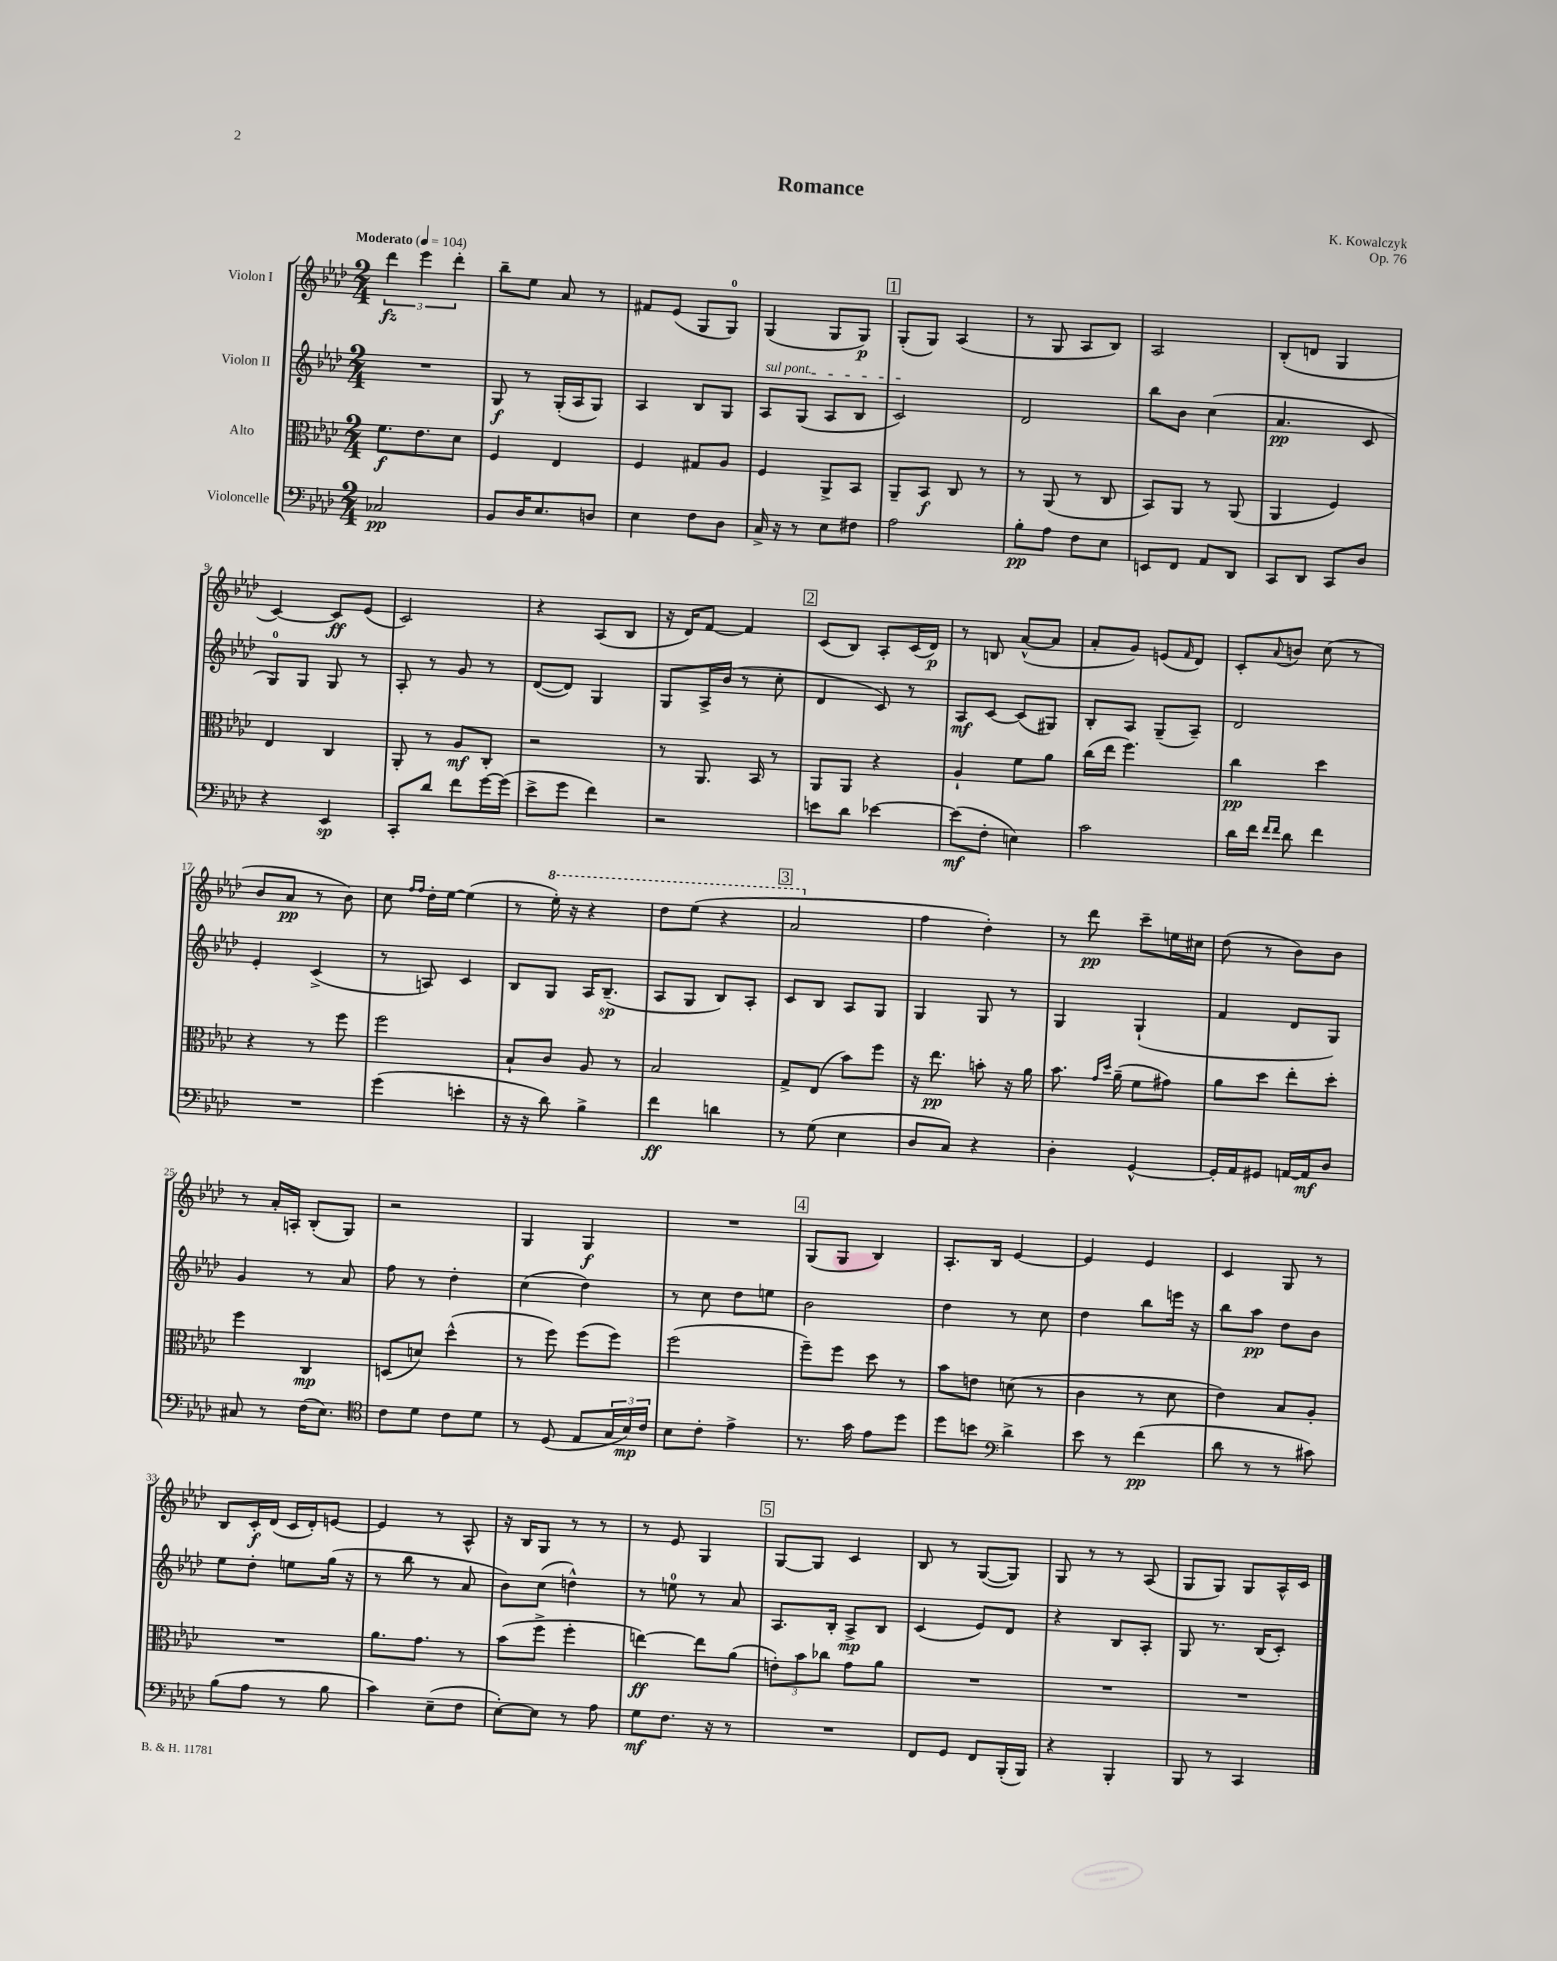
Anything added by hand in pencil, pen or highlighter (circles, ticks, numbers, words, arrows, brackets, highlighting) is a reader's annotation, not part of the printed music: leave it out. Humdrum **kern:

**kern	**kern	**kern	**kern
*staff4	*staff3	*staff2	*staff1
*clefF4	*clefC3	*clefG2	*clefG2
*k[b-e-a-d-]	*k[b-e-a-d-]	*k[b-e-a-d-]	*k[b-e-a-d-]
*M2/4	*M2/4	*M2/4	*M2/4
*MM104	*MM104	*MM104	*MM104
2C-	8.f	2r	6ddd-
.	.	.	6eee-
.	8.e-	.	.
.	.	.	6ddd-'
.	8d-	.	.
=	=	=	=
8BB-	4F	8G	8bb-~
16D-	.	8r	8ee-
8.E-	.	.	.
.	4E-	(16G'	8a-
.	.	16A-	.
8D	.	8G)	8r
=	=	=	=
4E-	4F	4A-	8f#
.	.	.	(8e-
8F	8G#	8B-	8G
8D-	8A-	8G	8G)
=	=	=	=
16C^	4F	8A-	(4G
16r	.	.	.
8r	.	(8G	.
8E-	8AA-^	8A-	8G
8F#	8BB-	8B-	8G)
=	=	=	=
2A-	8AA-~	2c)	(8G'
.	8BB-	.	8G)
.	8C	.	(4A-
.	8r	.	.
=	=	=	=
8B-'	8r	2d-	8r
8A-	(8AA-	.	8G
8F	8r	.	8A-
8E-	8C	.	8B-)
=	=	=	=
8EE	8BB-)	8bb-	2A-
8FF	8AA-	8b-	.
8AA-	8r	(4cc	.
8DD-	(8AA-	.	.
=	=	=	=
8CC	4AA-	4.a-	(8B-'
8DD-	.	.	8d
8CC	4F)	.	4G
8D-	.	8c	.
=	=	=	=
4r	4E-	8G)	[4c)
.	.	8G	.
4EE-	4C	8G	8c]
.	.	8r	(8e-
=	=	=	=
8CC'	8AA-'	8A-'	2c)
8d-	8r	8r	.
8f	8A-	8g	.
[16g	8C'	8r	.
(16g]	.	.	.
=	=	=	=
8e-^	2r	([8d-	4r
8g	.	8d-])	.
4f)	.	4G	(8A-
.	.	.	8B-
=	=	=	=
2r	8r	8G	16r
.	.	.	16d-)
.	8.AA-	16A-^	[8f
.	.	(16b-	.
.	.	8r	4f]
.	16BB-	.	.
.	8r	8cc'	.
=	=	=	=
8e	8AA-	4d-	(8c
8d-	8AA-	.	8B-)
[4e-	4r	8c)	8A-'
.	.	8r	(16c
.	.	.	16d-)
=	=	=	=
(8e-]	4A-`	8A-	8r
8F'	.	[8c	8B
4E)	8f	(8c]	([8a-^^
.	8a-	8G#)	8a-]
=	=	=	=
2c	(16cc	8B-'	8a-'
.	16ee-	.	.
.	4.ff)	8A-	8g)
.	.	(8G~	(8e
.	.	.	16qqf
.	.	8A-~)	8d-)
=	=	=	=
16d-	4cc	2d-	8c'
16f	.	.	.
16qqf	.	.	.
16qqf	.	.	8qqa-
8d-	.	.	8b
4f	4dd-	.	(8cc
.	.	.	8r
=	=	=	=
2r	4r	4e-'	8b-
.	.	.	8a-
.	8r	(4c^	8r
.	8ff	.	8b-)
=	=	=	=
(4g	2ff	8r	8cc
.	.	.	16qqff
.	.	.	16qqff
.	.	8A)	16dd-'
.	.	.	[16ee-
4e'	.	4c	(4ee-]
=	=	=	=
16r	8B-`	8B-	8r
16r	.	.	.
8d-)	8c	8G	16eee-')
.	.	.	16r
4B-^	8A-	16A-	4r
.	.	(8.B-~	.
.	8r	.	.
=	=	=	=
4f	2B-	8A-	8ddd-
.	.	8G	(8eee-
4d	.	8B-)	4r
.	.	8A-'	.
=	=	=	=
8r	8G^	8c	2aa-
(8G	(8E-	8B-	.
4E-	8b-)	8A-	.
.	8ff	8G	.
=	=	=	=
8D-	16r	4G	4ff
.	8.ee-	.	.
8C)	.	.	.
4r	8b'	8G	4dd-')
.	16r	8r	.
.	16a-	.	.
=	=	=	=
4D-'	8.b-	4G	8r
.	.	.	8ddd-
.	16qqg	.	.
.	16qqdd-	.	.
.	(16a-~	.	.
[4GG^^	8f	(4G`	8ccc~
.	8g#)	.	16ee
.	.	.	16cc#
=	=	=	=
16GG']	8a-	4f	(8dd-
16AA-	.	.	.
8GG#	8dd-	.	8r
[16AA	8ee-'	8d-	8b-)
16AA]	.	.	.
8D-	8dd-'	8G)	8b-
=	=	=	=
8C#	4ff	4g	8r
8r	.	.	16a-'
.	.	.	16A'
(16F	4C	8r	(8B-'
8.E-)	.	.	.
.	.	8a-	8G)
=	=	=	=
*clefC4	*	*	*
8c	(8D	8ff	2r
8d-	8d)	8r	.
8c	(4dd-^^	4dd-'	.
8d-	.	.	.
=	=	=	=
8r	8r	(4cc	4G
(8D-	8ff)	.	.
8E-	(8ff	4dd-)	4G
24G	8ff)	.	.
24B-)	.	.	.
24c	.	.	.
=	=	=	=
8B-	(2ff	8r	2r
8c'	.	8cc	.
4e-^	.	8dd-	.
.	.	8ee	.
=	=	=	=
8.r	8ff~)	2b-	(8G
.	8ff	.	8G
16g	.	.	.
8e-	8dd-	.	4B-)
8dd-	8r	.	.
=	=	=	=
8dd-	8b-	4dd-	8.A-'
8b	8e	.	.
.	.	.	16B-
*clefF4	*	*	*
4d-^	(8d	8r	[4e-
.	8r	8cc	.
=	=	=	=
8e-	4c	4dd-	4e-]
8r	.	.	.
(4f	8r	8bb-	4e-
.	8d-	16eee	.
.	.	16r	.
=	=	=	=
8d-	4e-)	8bb-	4c
8r	.	8aa-	.
8r	8B-	8dd-	8G
8c#)	8A-'	8b-	8r
=	=	=	=
(8B-	2r	8ee-	8B-
8A-	.	8dd-'	16c'
.	.	.	(16d-
8r	.	8ee	16c
.	.	.	16d-')
8B-	.	(16gg	[8e
.	.	16r	.
=	=	=	=
4c)	8.a-	8r	4e]
.	.	8bb-	.
.	8.g	.	.
(8E-~	.	8r	8r
8F	8r	8a-	8A-^^
=	=	=	=
[8E-')	(8b-	8b-)	16r
.	.	.	16B-
8E-]	8ff^	(8cc	8G
8r	4ff'	4dd^^)	8r
8A-	.	.	8r
=	=	=	=
8G	[4ee)	8r	8r
8.F	.	8ee	8e-
.	8ee]	8r	4G
16r	.	.	.
8r	(8a-	8a-	.
=	=	=	=
2r	12e')	8.A-	[8G
.	12b-	.	.
.	.	.	8G]
.	12cc-	.	.
.	.	16B-'	.
.	8g	8A-^	4c
.	8a-	8B-	.
=	=	=	=
8FF	2r	(4c	8B-
8GG	.	.	8r
8FF	.	8e-)	([8G
(16BBB-'	.	8d-	8G])
16BBB-)	.	.	.
=	=	=	=
4r	2r	4r	8G
.	.	.	8r
4BBB-'	.	8B-	8r
.	.	8A-'	(8A-
=	=	=	=
8BBB-	2r	8G	8G
8r	.	8.r	8G)
4CC	.	.	8G
.	.	(16B-	.
.	.	8c')	16A-^^
.	.	.	16c
==	==	==	==
*-	*-	*-	*-
